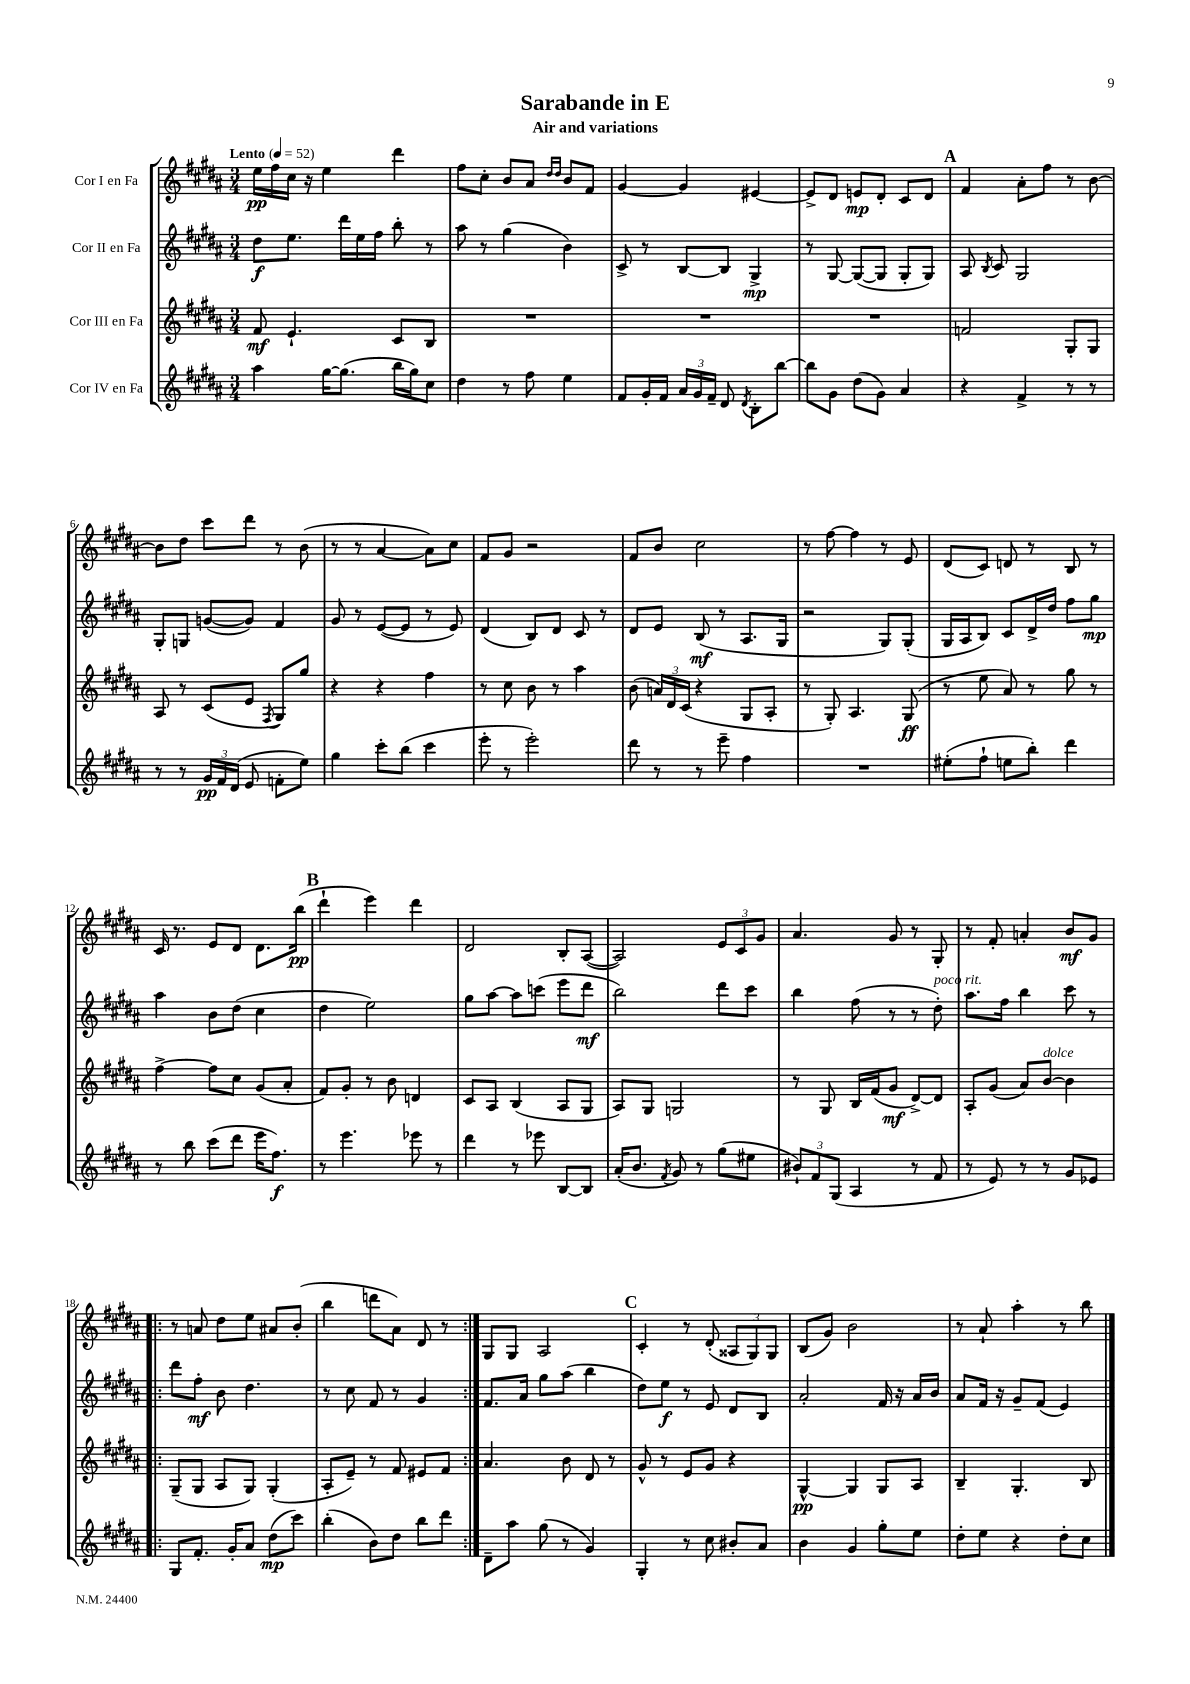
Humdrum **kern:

**kern	**kern	**kern	**kern
*staff4	*staff3	*staff2	*staff1
*clefG2	*clefG2	*clefG2	*clefG2
*k[f#c#g#d#a#]	*k[f#c#g#d#a#]	*k[f#c#g#d#a#]	*k[f#c#g#d#a#]
*M3/4	*M3/4	*M3/4	*M3/4
*MM52	*MM52	*MM52	*MM52
4aa#\	8f#/	8dd#\L	16ee\LL
.	.	.	16ff#\
.	4.e`/	8.ee\J	16cc#\JJ
.	.	.	16r
[16gg#\LK	.	.	4ee\
(8.gg#\]J	.	16ddd#\LL	.
.	.	16ee\	.
.	.	16ff#\JJ	.
16bb\LL	8c#/L	8bb'\	4ddd#\
16gg#\J)	.	.	.
8cc#\J	8B/J	8r	.
=	=	=	=
4dd#\	2.r	8aa#\	8ff#\L
.	.	8r	8cc#'\J
8r	.	(4gg#\	8b/L
8ff#\	.	.	8a#/J
.	.	.	16qqdd#/LL
.	.	.	16qqdd#/JJ
4ee\	.	4b\)	8b/L
.	.	.	8f#/J
=	=	=	=
8f#/L	2.r	8c#^/	[4g#/
16g#'/L	.	8r	.
16f#/JJ	.	.	.
24a#/LL	.	[8B/L	4g#/]
24g#/	.	.	.
24f#~/JJ	.	.	.
8d#/	.	8B/]J	.
8qd#/	.	.	.
8B'\L	.	4G#^/	[4e#/
[8bb\J	.	.	.
=	=	=	=
8bb\]L	2.r	8r	8e#^/]L
8g#\J	.	[8G#/	8d#/J
(8dd#\L	.	(8G#/_L	8e/L
8g#\J)	.	8G#/]J	8d#'/J
4a#/	.	8G#'/L	8c#/L
.	.	8G#/J)	8d#/J
=	=	=	=
4r	2f/	8A#/	4f#/
.	.	8qB/	.
.	.	8c#/	.
4f#^/	.	2G#/	8a#'\L
.	.	.	8ff#\J
8r	8G#'/L	.	8r
8r	8G#/J	.	[8b\
=	=	=	=
8r	8A#/	8G#'/L	8b\]L
8r	8r	8G/J	8dd#\J
24g#/LL	(8c#/L	([8g/L	8ccc#\L
24f#/	.	.	.
(24d#/JJ	.	.	.
8e/	8e/J	8g/]J)	8ddd#\J
.	8qF#/	.	.
8f'\L	8G#/L)	4f#/	8r
8ee\J)	8gg#/J	.	(8b\
=	=	=	=
4gg#\	4r	8g#/	8r
.	.	8r	8r
8ccc#'\L	4r	([8e/L	[4a#/
(8bb\J	.	8e/]J	.
4ccc#\	4ff#\	8r	8a#\]L)
.	.	8e/)	8cc#\J
=	=	=	=
8eee'\	8r	(4d#/	8f#/L
8r	8cc#\	.	8g#/J
2eee'\)	8b\	8B/L)	2r
.	8r	8d#/J	.
.	4aa#\	8c#/	.
.	.	8r	.
=	=	=	=
8ddd#\	(8b\	8d#/L	8f#/L
8r	24a/LL)	8e/J	8b/J
.	24d#/	.	.
.	(24c#/JJ	.	.
8r	4r	(8B/	2cc#\
8eee~\	.	8r	.
4ff#\	8G#/L	8.A#/L	.
.	8A#'/J	.	.
.	.	16G#/Jk	.
=	=	=	=
2.r	8r	2r	8r
.	8G#'/)	.	[8ff#\
.	4.A#/	.	4ff#\]
.	.	8G#/L)	8r
.	(8G#/	(8G#'/J	8e/
=	=	=	=
(8ee#'\L	8r	16G#/LL	(8d#/L
.	.	16A#/J	.
8ff#`\J	8ee\	8B/J)	8c#/J)
8ee\L	8a#/)	8c#/L	8d/
8bb'\J)	8r	16d#^/L	8r
.	.	16dd#/JJ	.
4ddd#\	8gg#\	8ff#\L	8B/
.	8r	8gg#\J	8r
=	=	=	=
8r	[4ff#^\	4aa#\	16c#/
.	.	.	8.r
8bb\	.	.	.
(8ccc#\L	8ff#\]L	8b\L	8e/L
8ddd#\J	8cc#\J	(8dd#\J	8d#/J
16eee\LK	(8g#/L	4cc#\	8.d#\L
8.ff#\J)	.	.	.
.	8a#'/J	.	.
.	.	.	(16bb\Jk
=	=	=	=
8r	8f#/L)	4dd#\	4ddd#`\
4.eee\	8g#'/J	.	.
.	8r	2ee\)	4eee\)
.	8b\	.	.
8eee-\	4d/	.	4ddd#\
8r	.	.	.
=	=	=	=
4ddd#\	8c#/L	8gg#\L	2d#/
.	8A#/J	[8aa#\J	.
8r	(4B/	8aa#\]L	.
8eee-\	.	(8ccc\J	.
[8B/L	8A#/L	8eee\L	8B'/L
8B/]J	8G#/J	8ddd#\J	([8A#/J
=	=	=	=
(16a#'/LK	8A#/L)	2bb\)	2A#/])
8.b/J	.	.	.
.	8G#/J	.	.
8qf#/	.	.	.
8g#/)	2G/	.	.
8r	.	.	.
(8gg#\L	.	8ddd#\L	12e/L
.	.	.	12c#/
8ee#\J	.	8ccc#\J	.
.	.	.	12g#/J
=	=	=	=
12b#`/L)	8r	4bb\	4.a#/
12f#/	.	.	.
.	8G#/	.	.
(12G#/J	.	.	.
4A#/	16B/LL	(8ff#\	.
.	(16f#/J	.	.
.	8g#/J	8r	8g#/
8r	[8d#^/L)	8r	8r
8f#/	8d#/]J	8dd#'\)	8G#'/
=	=	=	=
8r	8A#'/L	8.aa#\L	8r
8e/)	(8g#/J	.	8f#'/
.	.	16ff#\Jk	.
8r	8a#/L)	4bb\	4a'/
8r	[8b/J	.	.
8g#/L	4b\]	8ccc#\	8b/L
8e-/J	.	8r	8g#/J
=!|:	=!|:	=!|:	=!|:
8G#/L	(8G#~/L	8ddd#\L	8r
8.f#'/J	8G#/J	8ff#'\J	8a/
.	8A#/L	8b\	8dd#\L
16g#'/LK	.	.	.
8a#/J	8G#/J)	4.dd#\	8ee\J
(8dd#\L	(4G#'/	.	8a#/L
8ccc#\J)	.	.	(8b'/J
=	=	=	=
(4bb'\	8A#'/L	8r	4bb\
.	8e~/J)	8cc#\	.
8b\L)	8r	8f#/	8ddd\L
8dd#\J	8f#/	8r	8a#\J)
8bb\L	8e#/L	4g#/	8d#/
8ddd#\J	8f#/J	.	8r
=:|!	=:|!	=:|!	=:|!
8d#~\L	4.a#/	8.f#/L	8G#/L
8aa#\J	.	.	8G#/J
.	.	16a#/Jk	.
(8gg#\	.	8gg#\L	2A#/
8r	8b\	(8aa#\J	.
4g#/)	8d#/	4bb\	.
.	8r	.	.
=	=	=	=
4G#'/	8g#^^/	8dd#\L)	4c#'/
.	8r	8ee\J	.
8r	8e/L	8r	8r
8cc#\	8g#/J	8e/	(8d#'/
8b#'/L	4r	8d#/L	12A##/L
.	.	.	12G#/)
8a#/J	.	8B/J	.
.	.	.	12G#/J
=	=	=	=
4b\	[4G#^^/	2a#'/	(8B/L
.	.	.	8g#/J)
4g#/	4G#/]	.	2b\
8gg#'\L	8G#/L	16f#/	.
.	.	16r	.
8ee\J	8A#/J	16a#/LL	.
.	.	16b/JJ	.
=	=	=	=
8dd#'\L	4B~/	8a#/L	8r
8ee\J	.	16f#/Jk	8a#`/
.	.	16r	.
4r	4.G#'/	8g#~/L	4aa#'\
.	.	(8f#/J	.
8dd#'\L	.	4e/)	8r
8cc#\J	8B/	.	8bb\
==	==	==	==
*-	*-	*-	*-
